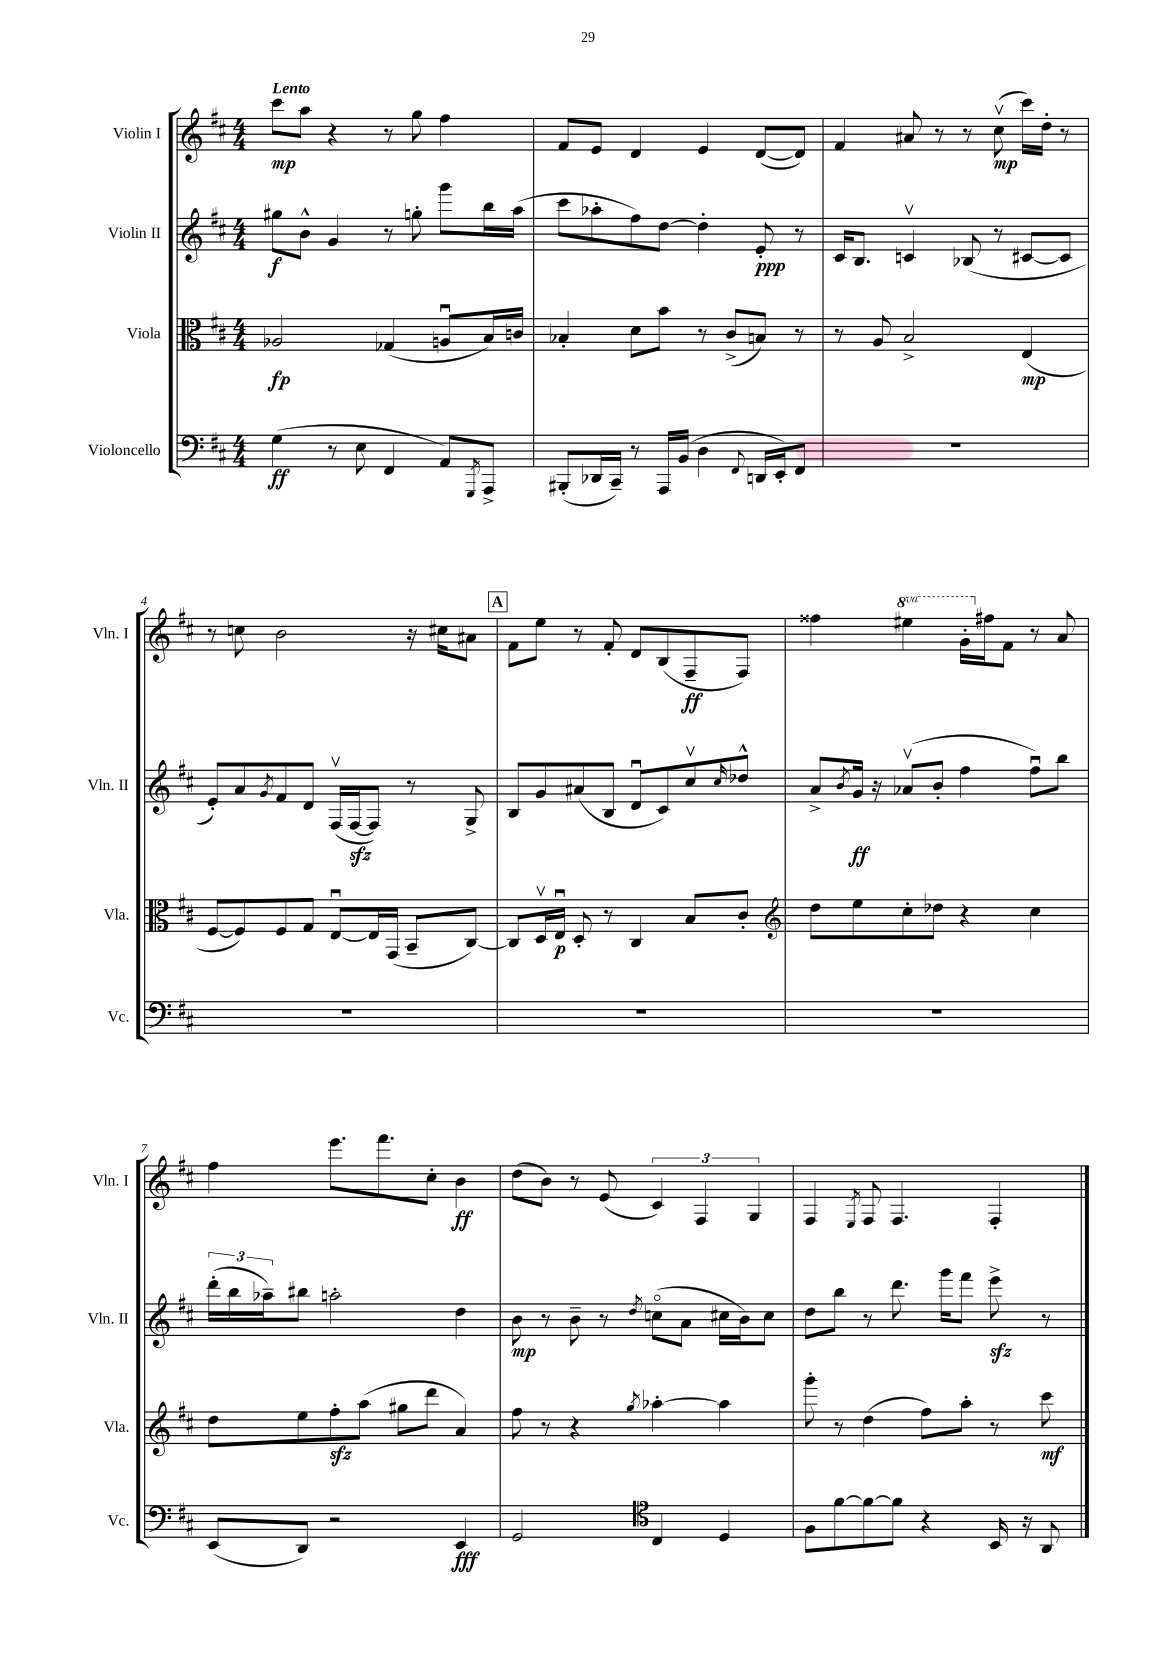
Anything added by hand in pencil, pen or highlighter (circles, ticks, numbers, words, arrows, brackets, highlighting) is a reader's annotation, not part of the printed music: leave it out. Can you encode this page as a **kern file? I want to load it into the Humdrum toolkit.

**kern	**dynam	**kern	**dynam	**kern	**dynam	**kern	**dynam
*part4	*part4	*part3	*part3	*part2	*part2	*part1	*part1
*staff4	*staff4	*staff3	*staff3	*staff2	*staff2	*staff1	*staff1
*I"Violoncello	*	*I"Viola	*	*I"Violin II	*	*I"Violin I	*
*I'Vc.	*	*I'Vla.	*	*I'Vln. II	*	*I'Vln. I	*
*clefF4	*	*clefC3	*	*clefG2	*	*clefG2	*
*k[f#c#]	*	*k[f#c#]	*	*k[f#c#]	*	*k[f#c#]	*
*M4/4	*	*M4/4	*	*M4/4	*	*M4/4	*
=1	=1	=1	=1	=1	=1	=1	=1
!	!	!	!	!	!	!LO:TX:a:B:t=Lento	!
(4G\	ff	2A-X/	fp	8gg#X\L	f	8ccc#\L	mp
.	.	.	.	8b^^\J	.	8aa\J	.
8r	.	.	.	4g/	.	4r	.
8E\	.	.	.	.	.	.	.
4FF#/	.	(4G-X/	.	8r	.	8r	.
.	.	.	.	8ggn'\	.	8gg\	.
8AA/L)	.	8Anu/L	.	8ggg\L	.	4ff#\	.
8qGGG/	.	.	.	.	.	.	.
8AAA^/J	.	16B/L)	.	16bb\L	.	.	.
.	.	16cn/JJ	.	(16aa\JJ	.	.	.
=2	=2	=2	=2	=2	=2	=2	=2
(8BBB#X'/L	.	4B-X'/	.	8ccc#\L	.	8f#/L	.
16DD-X/L	.	.	.	8aa-X'\	.	8e/J	.
16CC#~/JJ)	.	.	.	.	.	.	.
8r	.	8d\L	.	8ff#\)	.	4d/	.
16AAA/LL	.	8b\J	.	[8dd\J	.	.	.
(16BB/JJ	.	.	.	.	.	.	.
4D\	.	8r	.	4dd'\]	.	4e/	.
.	.	(8c#^/L	.	.	.	.	.
8qqFF#/	.	.	.	.	.	.	.
16DDn/LL	.	8Bn/J)	.	8e'/	ppp	([8d/L	.
16EE'/J)	.	.	.	.	.	.	.
8FF#/J	.	8r	.	8r	.	8d/J])	.
=3	=3	=3	=3	=3	=3	=3	=3
1r	.	8r	.	16c#/KL	.	4f#/	.
.	.	.	.	8.B/J	.	.	.
.	.	8A/	.	.	.	.	.
.	.	2B^/	.	4cnv/	.	8a#X/	.
.	.	.	.	.	.	8r	.
.	.	.	.	(8B-X/	.	8r	.
.	.	.	.	8r	.	(8cc#v\	mp
.	.	(4E/	mp	[8c#X/L	.	16ccc#\LL)	.
.	.	.	.	.	.	16dd'\JJ	.
.	.	.	.	8c#/J]	.	8r	.
!!LO:LB:g=z
=4	=4	=4	=4	=4	=4	=4	=4
1r	.	[8F#/L	.	8e'/L)	.	8r	.
.	.	8F#/])	.	8a/	.	8ccn\	.
.	.	.	.	8qg/	.	.	.
.	.	8F#/	.	8f#/	.	2b\	.
.	.	8G/J	.	8d/J	.	.	.
.	.	[8Eu/L	.	(16F#v/LL	.	.	.
.	.	.	.	[16F#zz/J	.	.	.
.	.	16E/L]	.	8F#/J])	.	.	.
.	.	(16GG/JJ	.	.	.	.	.
.	.	8BB~/L	.	8r	.	16r	.
.	.	.	.	.	.	16cc#X\KL	.
.	.	[8C#/J)	.	8G^/	.	8a#X\J	.
!!LO:REH:place=s1:t=A
=5	=5	=5	=5	=5	=5	=5	=5
1r	.	8C#/L]	.	8B/L	.	8f#\L	.
.	.	16Dv/L	.	8g/	.	8ee\J	.
.	.	16Eu/JJ	p	.	.	.	.
.	.	8D'/	.	(8a#X/	.	8r	.
.	.	8r	.	8B/J	.	8f#'/	.
.	.	4C#/	.	8du/L	.	8d/L	.
.	.	.	.	8c#/)	.	(8B/	.
.	.	8B/L	.	8cc#v/	.	8F#~/	ff
.	.	.	.	16qqcc#/	.	.	.
.	.	8c#'/J	.	8dd-X^^/J	.	8F#/J)	.
=6	=6	=6	=6	=6	=6	=6	=6
*	*	*clefG2	*	*	*	*	*
1r	.	8dd\L	.	8a^/L	.	4ff##X\	.
.	.	.	.	8qb/	.	.	.
.	.	8ee\	.	16g/Jk	ff	.	.
.	.	.	.	16r	.	.	.
*	*	*	*	*	*	*8va	*
.	.	8cc#'\	.	(8a-Xv/L	.	4eee#X\	.
.	.	8dd-X\J	.	8b'/J	.	.	.
.	.	4r	.	4ff#\	.	16gg'\LL	.
*	*	*	*	*	*	*X8va	*
.	.	.	.	.	.	16ff#X\J	.
.	.	.	.	.	.	8f#\J	.
.	.	4cc#\	.	8ff#u\L)	.	8r	.
.	.	.	.	8bb\J	.	8a/	.
!!LO:LB:g=z
=7	=7	=7	=7	=7	=7	=7	=7
(8EE/L	.	8dd\L	.	(24ddd'\LL	.	4ff#\	.
.	.	.	.	24bb\	.	.	.
.	.	.	.	24aa-X~\J)	.	.	.
8DD/J)	.	8ee\	.	8bb#X\J	.	.	.
2r	.	8ff#zz'\	.	2aan'\	.	8.eee\L	.
.	.	(8aa\J	.	.	.	.	.
.	.	.	.	.	.	8.fff#\	.
.	.	8gg#X\L	.	.	.	.	.
.	.	8ddd\J	.	.	.	8cc#'\J	.
4EE/	fff	4a/)	.	4dd\	.	4b\	ff
=8	=8	=8	=8	=8	=8	=8	=8
2GG/	.	8ff#\	.	8b\	mp	(8dd\L	.
.	.	8r	.	8r	.	8b\J)	.
.	.	4r	.	8b~\	.	8r	.
.	.	.	.	8r	.	(8e/	.
*clefC4	*	*	*	*	*	*	*
.	.	8qgg/	.	8qdd/	.	.	.
4C#/	.	[4aa-X'\	.	(8ccn\L	.	6c#/)	.
.	.	.	.	8a\J	.	.	.
.	.	.	.	.	.	6F#/	.
4D/	.	4aa-\]	.	16cc#X\LL	.	.	.
.	.	.	.	16b\J)	.	.	.
.	.	.	.	.	.	6G/	.
.	.	.	.	8cc#\J	.	.	.
=9	=9	=9	=9	=9	=9	=9	=9
8F#\L	.	8ggg'\	.	8dd\L	.	4F#/	.
[8f#\	.	8r	.	8bb\J	.	.	.
.	.	.	.	.	.	8qE/	.
8f#\_	.	(4dd\	.	8r	.	8F#/	.
8f#\J]	.	.	.	8.ddd\	.	4.F#/	.
4r	.	8ff#\L)	.	.	.	.	.
.	.	.	.	16ggg\KL	.	.	.
.	.	8aa'\J	.	8fff#\J	.	.	.
16BB/	.	8r	.	8eeezz^\	.	4F#'/	.
16r	.	.	.	.	.	.	.
8AA/	.	8ccc#\	mf	8r	.	.	.
==	==	==	==	==	==	==	==
*-	*-	*-	*-	*-	*-	*-	*-
